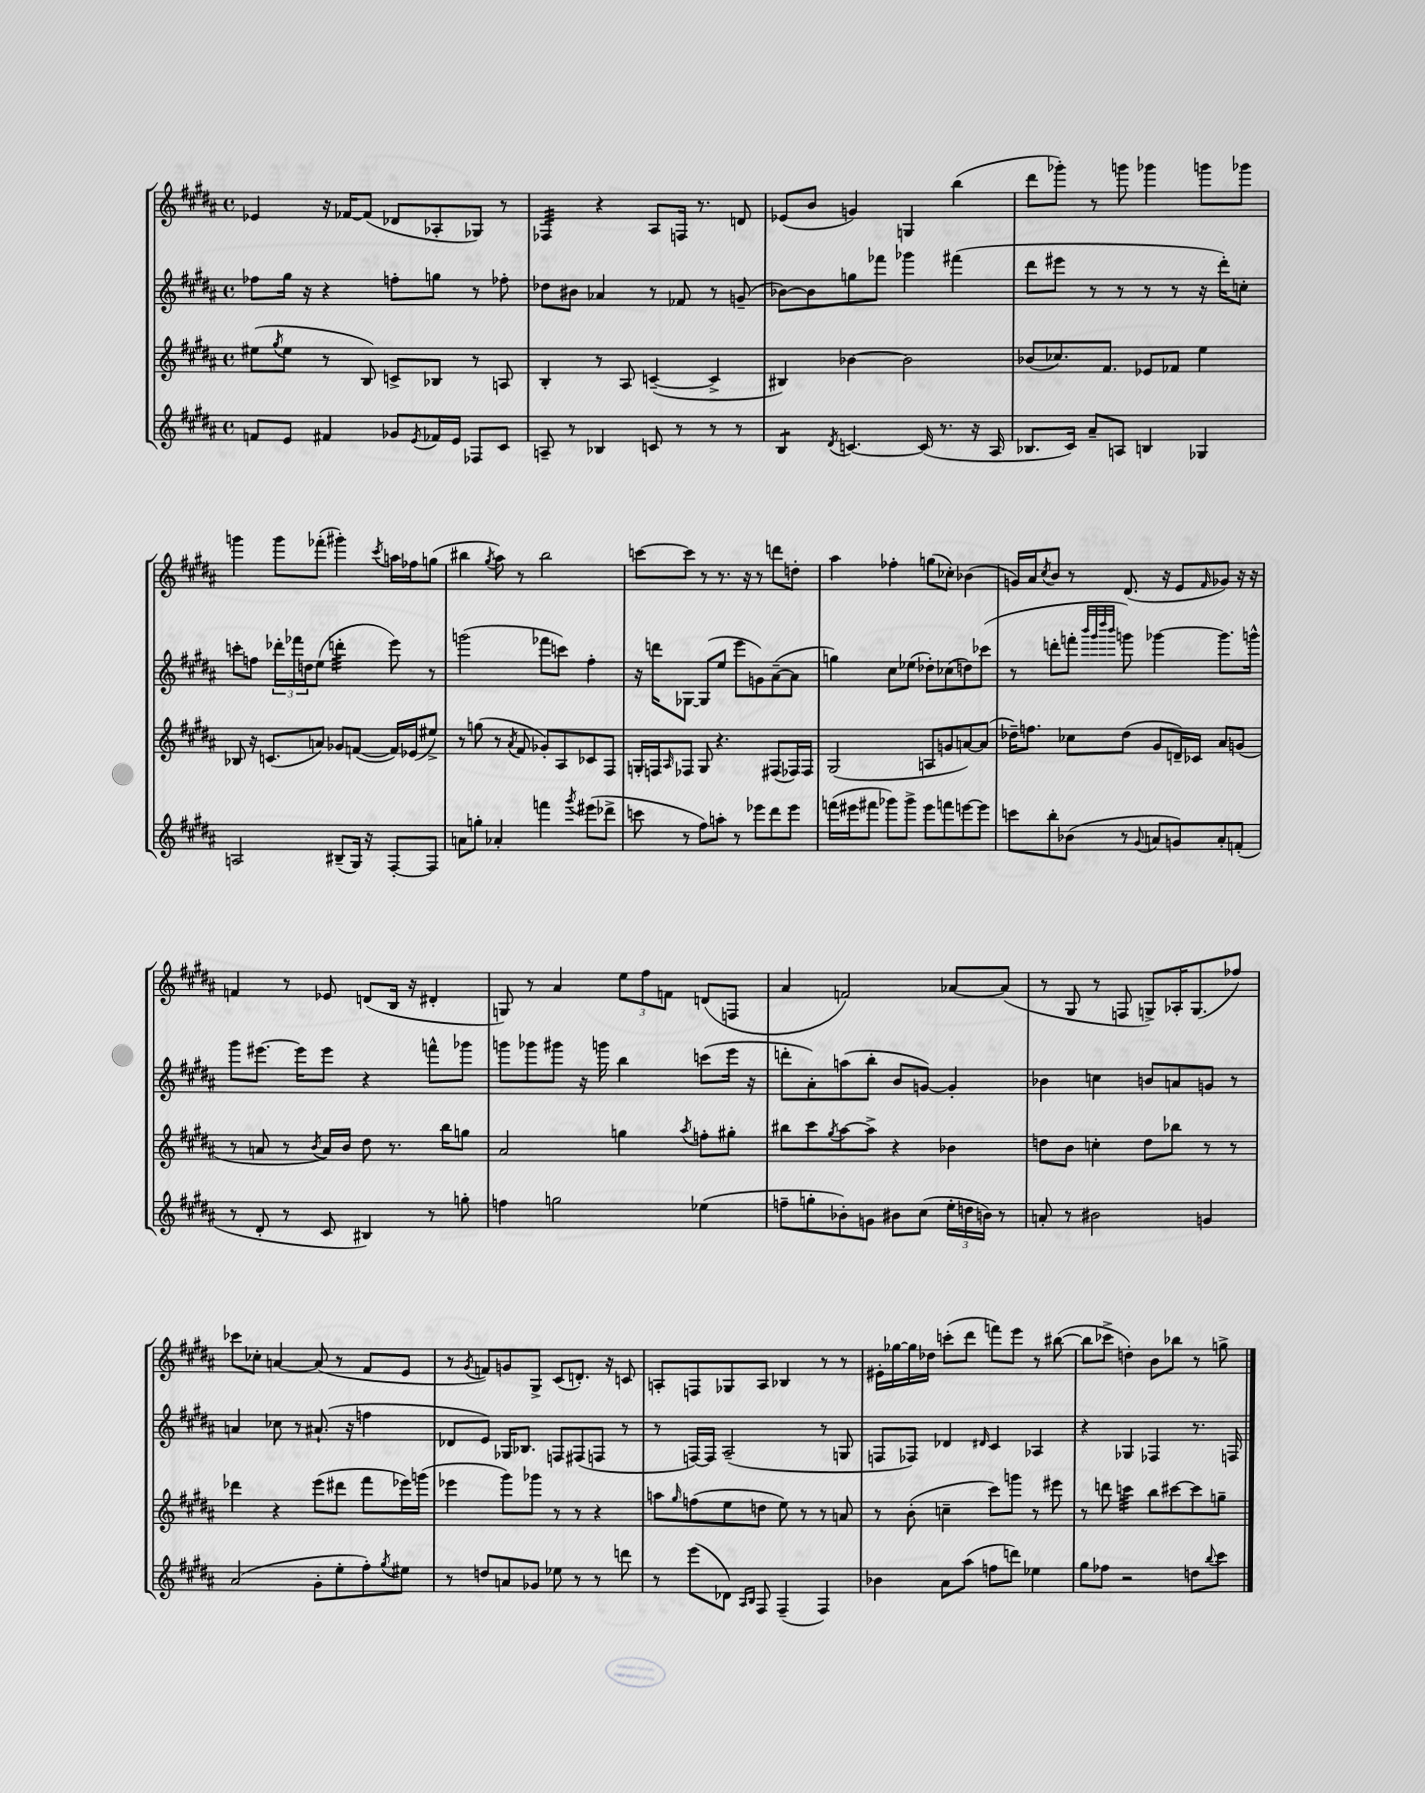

**kern	**kern	**kern	**kern
*staff4	*staff3	*staff2	*staff1
*clefG2	*clefG2	*clefG2	*clefG2
*k[f#c#g#d#a#]	*k[f#c#g#d#a#]	*k[f#c#g#d#a#]	*k[f#c#g#d#a#]
*M4/4	*M4/4	*M4/4	*M4/4
*met(c)	*met(c)	*met(c)	*met(c)
8f	(8ee#	8ff-	4e-
.	8qgg#	.	.
8e	8ee#	16gg#	.
.	.	16r	.
4f#	8r	4r	16r
.	.	.	[16f-
.	8B)	.	(8f-]
8g-	8c^	8ff'	8d-
8qe	.	.	.
16f-	8B-	8gg	8A-'
16e	.	.	.
8F-	8r	8r	8G-)
8c#	8A	8ff-'	8r
=	=	=	=
8A~	4B'	8dd-	4F-
8r	.	8b#	.
4B-	8r	4a-	4r
.	8A#	.	.
8c	([4c~	8r	8A#
8r	.	8f-	16F
.	.	.	8.r
8r	4c^]	8r	.
8r	.	(8g~	8d
=	=	=	=
4B	4B#)	[8b-)	(8e-
.	.	8b-]	8b
8qd#	.	.	.
[4.c	[4b-	8gg	4g)
.	.	8fff-	.
.	2b-]	4ggg-	4G
(16c]	.	.	.
8.r	.	.	.
.	.	(4fff#	(4bb
16r	.	.	.
16A#	.	.	.
=	=	=	=
8.B-	(8b-	8ddd#	8ddd#
.	8.cc-)	8eee#	8ggg-')
16c#)	.	.	.
8a#~	.	8r	8r
.	8.f#	.	.
8A	.	8r	8ggg
4B	8e-	8r	4ggg-
.	8f-	8r	.
4G-	4ee	16r	8ggg
.	.	16ddd#')	.
.	.	8cc'	8ggg-
=	=	=	=
2A	8B-	8ccc'	4ggg
.	16r	8ff	.
.	(8.c	.	.
.	.	24ddd-'	8ggg
.	.	24fff-	.
.	.	24dd	.
.	8a)	(8ee	(8fff-'
(8B#~	8g-	4ddd'	4ggg#')
16G#)	([8f	.	.
16r	.	.	.
.	.	.	8qccc#
[8F#'	16f])	8eee)	16aa
.	(16e-	.	16ff-
8F#]	8ee#^)	8r	(8gg
=	=	=	=
8a	8r	(2ggg	4bb#
8gg'	(8gg	.	.
.	.	.	8qgg#
4a-'	8r	.	8aa#)
.	8qa#	.	.
.	8f#	.	8r
4fff	8g-')	8fff-	2bb#
.	8A#	8ccc)	.
8qggg#	.	.	.
(8eee#	8c-	4ff#'	.
8ddd-^	8F#	.	.
=	=	=	=
8ccc	16G'	16r	[8ccc
.	16F	16ddd	.
.	16qqA#	.	.
8r	8F-	[8G-	8ccc]
8ff#)	8G	(8G-]	8r
8aa'	4.r	8ee	8.r
8r	.	8eee	.
.	.	.	16r
8eee-	.	8g)	8r
8ddd#	(8F#	([8a#~	8ddd
8eee-	16F-)	8a#]	8dd'
.	16F-	.	.
=	=	=	=
(16fff	(2G#	4gg)	4aa#
16eee#	.	.	.
8fff#	.	.	.
8ggg-)	.	8cc#	4ff-'
8ggg-^	.	(8ee-	.
8eee#	8A	8dd-')	(8gg
8fff	8g	(8cc-	8cc-')
[8eee	[8a)	8dd)	(4b-
8eee]	(8a]	(8ccc-	.
=	=	=	=
8ccc	16dd-~)	8r	16g)
.	8.ff	.	16a#
.	.	.	8qcc#
8bb'	.	8ddd'	8b
(8b-	8cc-	8fff'	8r
.	.	32qqbbb	.
.	.	32qqggg#	.
.	.	32qqdddd#	.
.	.	32qqbbb	.
8r	(8dd-	8ggg)	(8.d#
8qqg#	.	.	.
8a	8g#	[4ggg-	.
.	.	.	16r
8g)	16d~)	.	8e
.	16c-	.	.
.	.	.	16qqf#
8a'	8a#	8.ggg-]	8g-)
(8f'	(8g	.	16r
.	.	16ggg^^	16r
=	=	=	=
8r	8r	8ggg#	4f
8d#'	8a	[8.eee#	.
8r	8r	.	8r
.	.	16eee#]	.
.	8qb	.	.
8c#	16a)	8eee#	8e-
.	16b	.	.
4B#)	8dd#	4r	(8d
.	8.r	.	16B
.	.	.	16r
8r	.	8fff^^	4d#'
.	16bb	.	.
8gg'	8gg	8ggg-	.
=	=	=	=
4ff	2a#	8ggg	8G)
.	.	8ggg-	8r
2gg	.	8ggg#	4a#
.	.	16r	.
.	.	16ggg	.
.	4gg	4bb	12ee
.	.	.	12ff#
.	.	.	12f
.	8qaa#	.	.
(4ee-	8ff'	(8ccc	(8d
.	8gg#'	16eee	8F
.	.	16r	.
=	=	=	=
8ff~	8bb#	8ddd'	4a#
8gg'	8ccc#	8a#')	.
.	8qgg#	.	.
8b-')	[8aa#	(8aa	2f)
8g	8aa#^]	8bb'	.
8b#	4r	8b	.
(8cc#	.	[8g)	.
24ee'	4b-	4g']	[8a-
24dd	.	.	.
24b)	.	.	.
8r	.	.	(8a-]
=	=	=	=
8a'	8dd	4b-	8r
8r	8b	.	8G#
2b#	4cc'	4cc	8r
.	.	.	8F
.	8dd	8b	8G^)
.	8bb-	8a	16A-'
.	.	.	(8.G
4g	8r	8g	.
.	8r	8r	8ff-)
=	=	=	=
(2a#	4ddd-	4a	8ccc-
.	.	.	8cc-'
.	4r	8cc-	[4a
.	.	8r	.
8g#'	(8eee	(8.a#`	(8a]
8ee'	8ddd#	.	8r
.	.	16r	.
8ff#')	8fff#	4ff	8f#
8qgg#	.	.	.
8ee#	16eee-)	.	8e
.	(16ggg	.	.
=	=	=	=
8r	4eee-	8d-	8r
.	.	.	8qg#
8dd	.	8e)	8f)
8a	8ggg#)	16G-	8g
.	.	8.B-	.
8g-	8ggg-	.	8G#^
8ee-	8r	8F	(8c#
8r	8r	(8F#	8.d')
8r	4r	8F	.
.	.	.	16r
8ddd	.	8r	8c
=	=	=	=
8r	8aa	8r	8A'
.	16qqgg#	.	.
(8eee	(8ff	[16F)	8F
.	.	16F]	.
8d-)	8ee	(2A#~	8G-
16qqA#	.	.	.
16qqB	.	.	.
8F#	8dd	.	8A
(4F#~	8ee)	.	4B-
.	8r	.	.
4F#)	8r	8r	8r
.	8a	8G	8r
=	=	=	=
4b-	8r	8F	16e#'
.	.	.	[16gg-
.	(8b'	8F-)	16gg-]
.	.	.	16dd-
8a#	4cc~	4d-	(8ccc'
(8aa#	.	.	8ddd#
.	.	16qqd#	.
8ff	8ccc#)	4c#	8fff)
8ddd)	8ggg	.	8eee
4ee-	8r	4A-	8r
.	8eee#	.	([8bb#
=	=	=	=
8gg#	8r	4r	8bb#]
8ff-	8ddd	.	8ccc-^
2r	4ccc	4G-	4dd')
.	8bb	4F-	8b
.	[8ccc#	.	8bb-
8dd	8ccc#]	8.r	8r
8qqbb	.	.	.
8ccc#	8gg~	.	8gg^
.	.	16F	.
==	==	==	==
*-	*-	*-	*-
